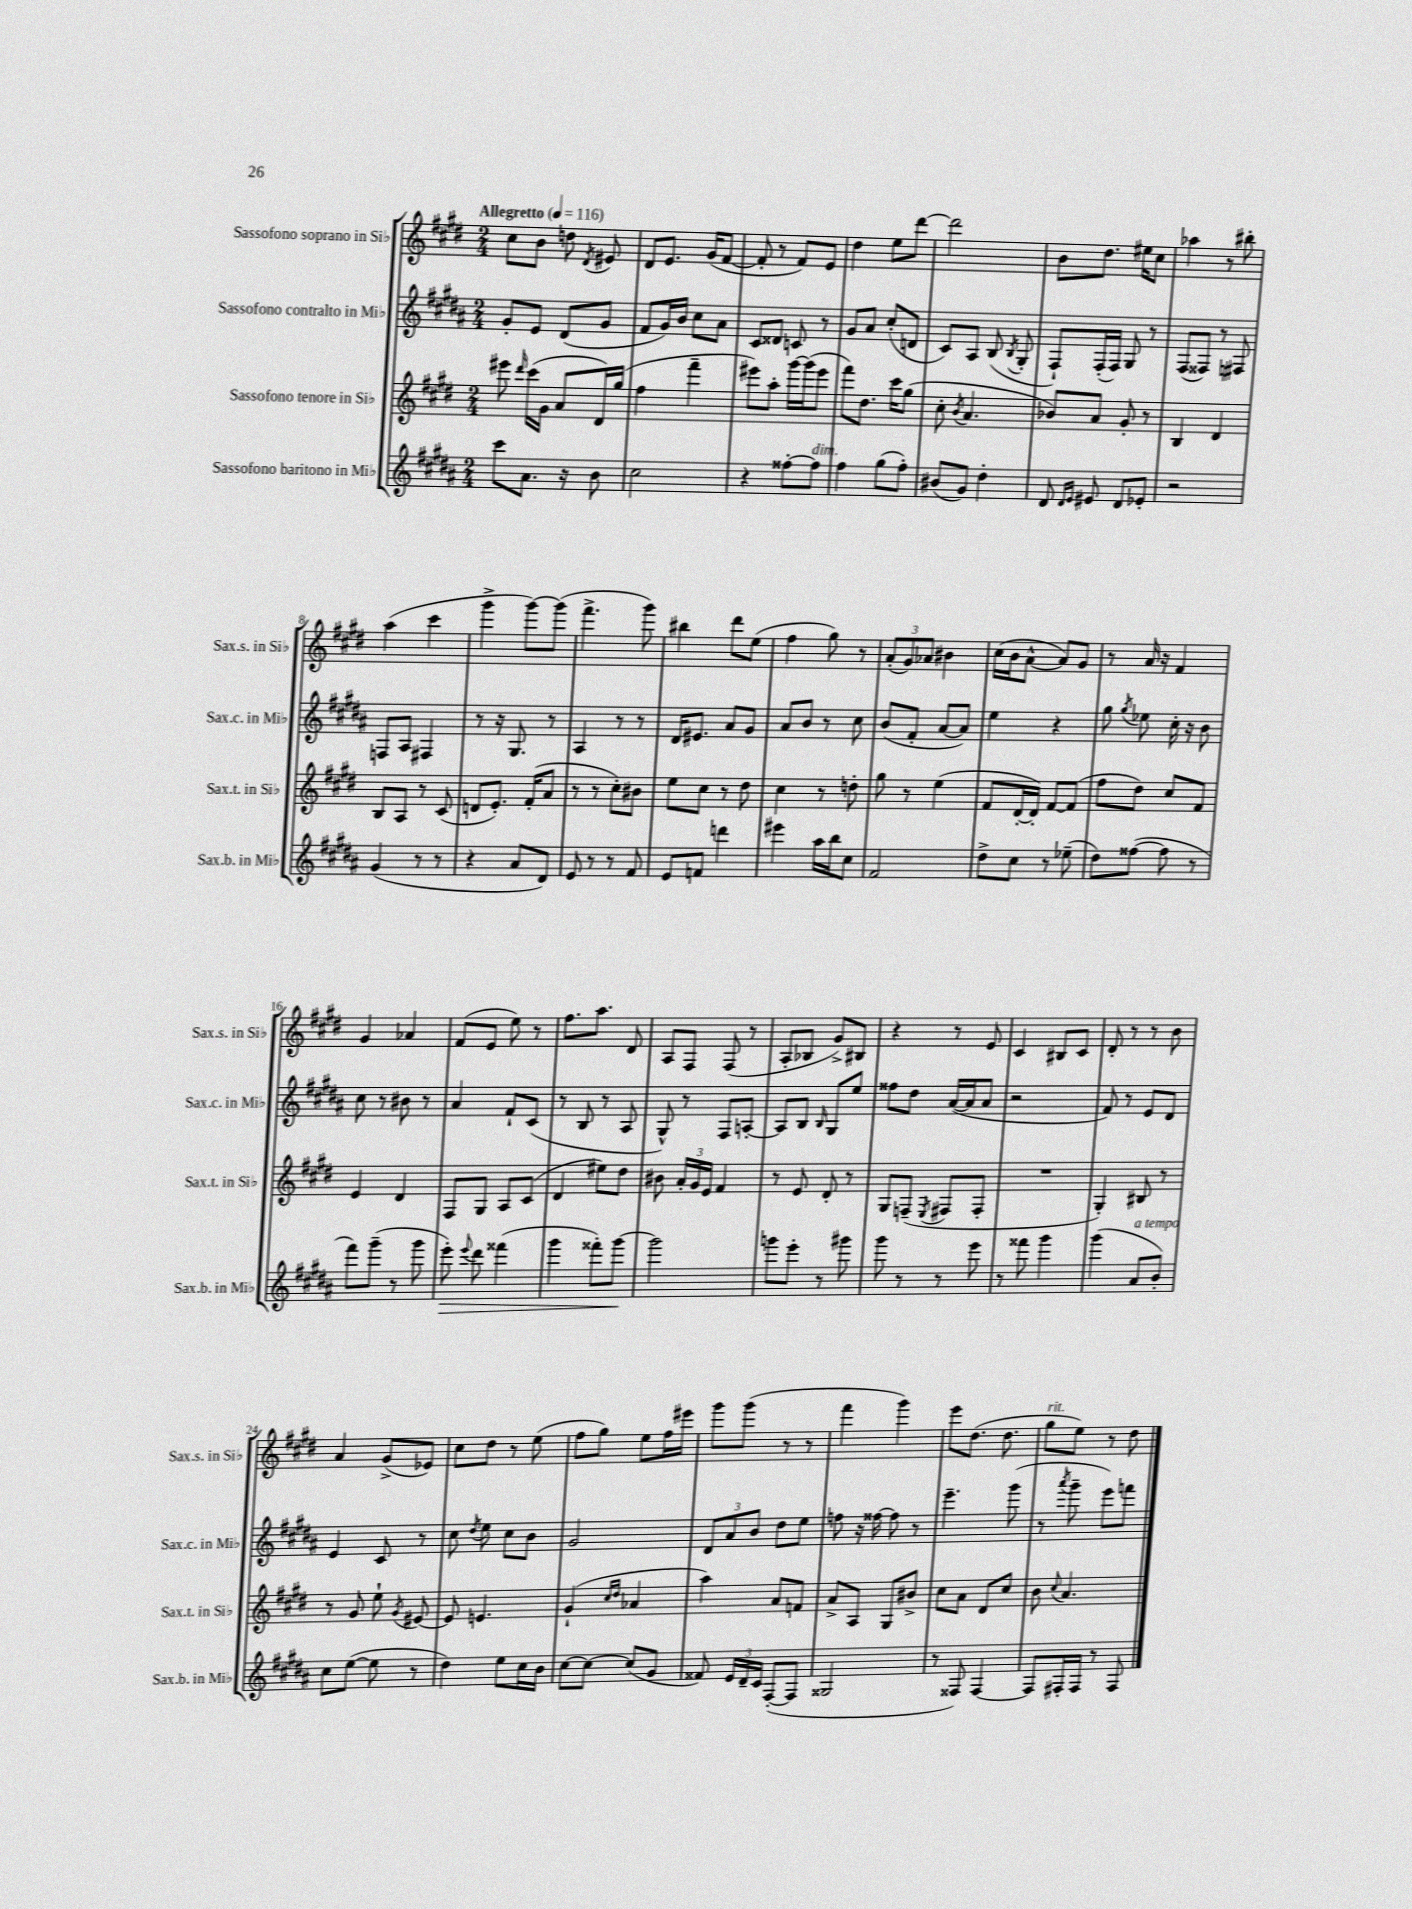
<<
\new StaffGroup <<
\new Staff = "s0" \with { instrumentName = "Sassofono soprano in Sib" shortInstrumentName = "Sax.s. in Sib" } {
    \clef treble \key e \major \numericTimeSignature \time 2/4 \tempo "Allegretto" 4 = 116
    \autoBeamOff cis''8[ b'8] d''8 \acciaccatura { dis'8 } eis'8 |
    dis'8[ e'8.] gis'16[( fis'8]~ |
    fis'8-. r8 fis'8[) e'8] |
    dis''4 e''8[ dis'''8]~ |
    dis'''2 |
    b'8[ dis''8.] eis''16[ cis''8] |
    aes''4 r8 bis''8-. |
    a''4( cis'''4 |
    gis'''4-> gis'''8[~) gis'''8]( |
    fis'''4.-> gis'''8) |
    bis''4 dis'''8[ e''8]( |
    fis''4 gis''8) r8 |
    \tuplet 3/2 { a'8[-.( gis'8) aes'8] } bis'4 |
    cis''16[( b'16 a'8]~-^ a'8[) gis'8] |
    r8 a'16 r16 fis'4 |
    gis'4 aes'4 |
    fis'8[( e'8] e''8) r8 |
    fis''8.[ a''8.] dis'8 |
    a8[ fis8] fis8( r8 |
    a8[-. bes8] gis'8[->) bis8] |
    r4 r8 e'8 |
    cis'4 bis8[ cis'8] |
    dis'8-. r8 r8 b'8 |
    a'4 gis'8[->( ees'8]) |
    cis''8[ dis''8] r8 e''8( |
    fis''8[ gis''8]) e''8[ fis''16 eis'''16] |
    gis'''8[ gis'''8]( r8 r8 |
    fis'''4 gis'''4) |
    e'''8[ dis''8.]( dis''8. |
    gis''8[^\markup { \italic "rit." } e''8]) r8 dis''8 \bar "|." |
}
\new Staff = "s1" \with { instrumentName = "Sassofono contralto in Mib" shortInstrumentName = "Sax.c. in Mib" } {
    \clef treble \key b \major \numericTimeSignature \time 2/4
    \autoBeamOff gis'8[-. e'8] dis'8[( gis'8] |
    fis'8[ gis'16) b'16] cis''8[ ais'8] |
    cis'8[ disis'8] c'8 r8 |
    gis'8[ ais'8] cis''8[-.( d'8] |
    cis'8[) ais8] b8( \acciaccatura { b8 } gis8-. |
    fis8[-!) fis16-.( fis16]) gis8 r8 |
    fis8[( fisis8]) r8 fis8 |
    f8[ ais8] fis4 |
    r8 r16 gis8. r8 |
    ais4 r8 r8 |
    dis'16[ eis'8.] ais'8[ gis'8] |
    ais'8[ b'8] r8 cis''8 |
    b'8[( fis'8]-. ais'8[~ ais'8]) |
    e''4 r4 |
    gis''8 \acciaccatura { gis''8 } ees''8 cis''16-. r16 b'8 |
    cis''8 r8 bis'8 r8 |
    ais'4 fis'8[-! cis'8]( |
    r8 b8 r8 ais8 |
    gis8-^) r8 fis8[ a8]~-. |
    a8[ b8] \grace { b16 } gis8[ e''8] |
    fisis''8[ dis''8] ais'16[~( ais'16 ais'8] |
    r2 |
    fis'8) r8 e'8[ dis'8] |
    e'4 cis'8 r8 |
    cis''8 \acciaccatura { dis''8 } e''8 cis''8[ b'8] |
    gis'2 |
    \tuplet 3/2 { dis'8[ ais'8 b'8] } dis''8[ e''8] |
    f''8 r16 fisis''16~ fisis''8 r8 |
    e'''4.-- gis'''8( |
    r8 \acciaccatura { ais'''8 } gis'''8-- e'''8[) f'''8] \bar "|." |
}
\new Staff = "s2" \with { instrumentName = "Sassofono tenore in Sib" shortInstrumentName = "Sax.t. in Sib" } {
    \clef treble \key e \major \numericTimeSignature \time 2/4
    \autoBeamOff eis'''8 \grace { dis'''16 } cis'''16[( gis'16] a'8[ dis'16) gis''16]( |
    fis''4 fis'''4-- |
    eis'''8[) a''8]-. gis'''16[~ gis'''16( eis'''8] |
    fis'''8[) dis''8.] cis'''16[ gis''8]( |
    cis''8-. \acciaccatura { b'8 } a'4. |
    bes'8[) a'8] gis'8-. r8 |
    b4 dis'4 |
    b8[ a8] r8 cis'8( |
    d'8[ e'8.]-.) fis'16[-.( a'8] |
    r8 r8 cis''8[-.) bis'8] |
    e''8[ cis''8] r8 dis''8 |
    cis''4 r8 d''8-. |
    gis''8 r8 e''4( |
    fis'8[ dis'16~-. dis'16]-.) fis'8[~ fis'8]( |
    fis''8[ dis''8]) cis''8[ fis'8] |
    e'4 dis'4 |
    fis8[ gis8] a8[ cis'8]( |
    dis'4 eis''8[) dis''8] |
    bis'8 \tuplet 3/2 { a'16[-. gis'16 e'16] } fis'4 |
    r8 e'8 dis'8-. r8 |
    gis8[ f8]--( \acciaccatura { e8 } fis8[ fis8]-. |
    R2 |
    gis4-.) bis8 r8 |
    r8 gis'8 e''8-! \acciaccatura { gis'8 } eis'8~ |
    eis'8 e'4. |
    gis'4-!( \grace { cis''16[ dis''16] } aes'4 |
    a''4) a'8[ f'8] |
    a'8[-> a8] gis8[ bis'8]-> |
    cis''8[ a'8] dis'8[ cis''8] |
    b'8 \appoggiatura { cis''8 } a'4. \bar "|." |
}
\new Staff = "s3" \with { instrumentName = "Sassofono baritono in Mib" shortInstrumentName = "Sax.b. in Mib" } {
    \clef treble \key b \major \numericTimeSignature \time 2/4
    \autoBeamOff cis'''8[ ais'8.] r16 b'8 |
    cis''2 |
    r4 fisis''8[~-. fisis''8]^\markup { \italic "dim." } |
    fis''4 gis''8[( fis''8]-.) |
    bis'8[( gis'8]) dis''4-. |
    dis'8 \grace { dis'16[ e'16] } eis'8 dis'8[ ees'8]-. |
    r2 |
    gis'4( r8 r8 |
    r4 ais'8[ dis'8]) |
    e'8 r8 r8 fis'8 |
    e'8[ f'8] d'''4 |
    eis'''4 ais''16[ b''16 cis''8] |
    fis'2 |
    dis''8[-> cis''8] r8 ees''8--( |
    dis''8[) fisis''8]~( fisis''8 r8 |
    fis'''8[) gis'''8]--( r8 gis'''8 |
    e'''8-.\>) \appoggiatura { e'''8 } dis'''8 fisis'''4( |
    gis'''4 fisis'''8[-.) gis'''8]~\! |
    gis'''2 |
    g'''8[ e'''8]-. r8 gis'''8 |
    gis'''8 r8 r8 e'''8 |
    r8 fisis'''8 gis'''4 |
    gis'''4( ais'8[^\markup { \italic "a tempo" } b'8]-.) |
    cis''8[ e''8]~( e''8 r8 |
    dis''4) e''8[ cis''16 b'16] |
    cis''8[~ cis''8]~ cis''8[( gis'8] |
    fisis'8) \tuplet 3/2 { e'16[ dis'16-- cis'16] } fis8[~-.( fis8] |
    gisis2 |
    r8 fisis8) fisis4~ |
    fisis8[ fis16-. fis16] r8 fis8 \bar "|." |
}
>>
>>
